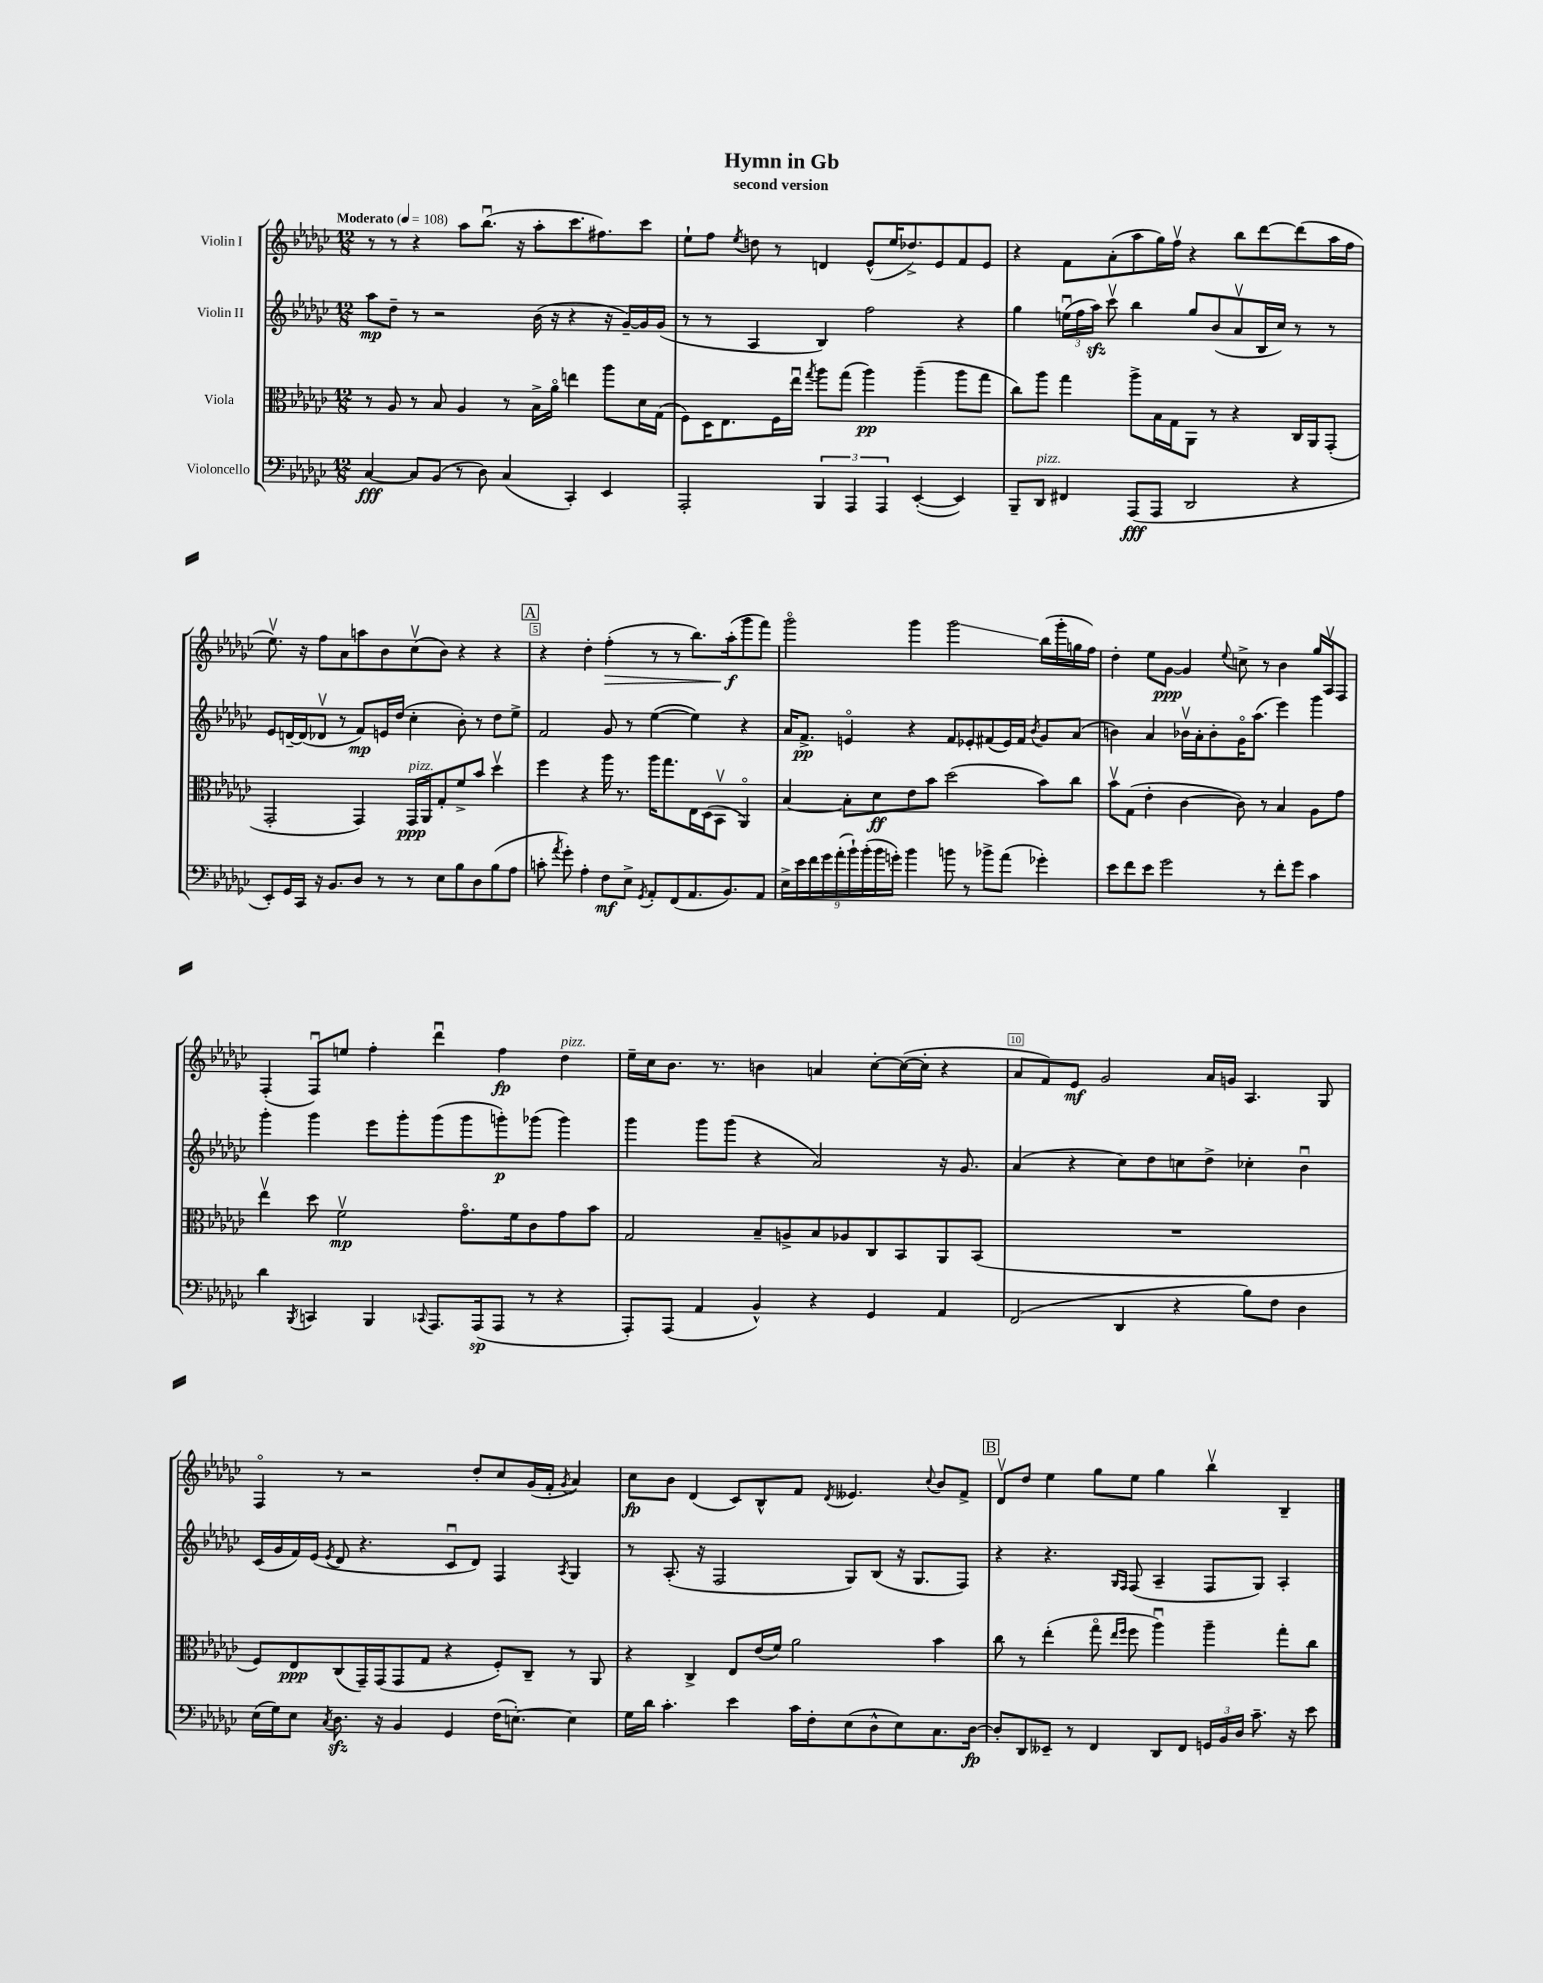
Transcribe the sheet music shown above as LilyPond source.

\header { title = "Hymn in Gb" subtitle = "second version" }
<<
\new StaffGroup <<
\new Staff = "s0" \with { instrumentName = "Violin I" } {
    \clef treble \key ges \major \numericTimeSignature \time 12/8 \tempo "Moderato" 4 = 108
    \autoBeamOff r8 r8 r4 aes''8[ bes''8.]\downbow( r16 aes''8[-. ces'''8. fis''8.) ces'''8] |
    ees''8[-! f''8] \acciaccatura { ees''8 } d''8 r8 d'4 ees'8[-^( ees''16 des''8.->) ees'8 f'8 ees'8] |
    r4 f'8[ aes'8-.( aes''8 ges''16) f''16]\upbow r4 bes''8[ des'''8~ des'''8( aes''16 f''16] |
    ees''8.\upbow) r16 f''8[ aes'8 a''8 bes'8 ces''8\upbow( bes'8]) r4 r4 |
    \mark \markup { \box "A" } r4 des''4-. f''4-.\>( r8 r8 bes''8.[) aes''16-.\f\!( ges'''8 f'''8]) |
    ges'''2\flageolet ges'''4 ges'''2\glissando bes''16[( ges'''16-. g''16 f''16]) |
    des''4-. ees''8[ ges'8]~\ppp ges'4 \appoggiatura { ees''8 } c''8-> r8 bes'4 ges''16[ aes16\upbow f8] |
    f4-.( f8[\downbow) e''8] f''4-. des'''4\downbow f''4\fp des''4^\markup { \italic "pizz." } |
    ees''16[-- ces''16 bes'8.] r8. b'4 a'4 ces''8[~-. ces''16~( ces''16]-. r4 |
    aes'8[ f'8) ees'8]\mf ges'2 aes'16[ g'16] aes4. ges8 |
    f4\flageolet r8 r2 des''8[-. ces''8 ges'16( f'16]-. \acciaccatura { ges'8 } aes'4) |
    ces''8[\fp bes'8] des'4( ces'8[) bes8-^ f'8] \acciaccatura { des'8 } eeses'4. \appoggiatura { ces''8 } bes'8[ f'8]-> |
    \mark \markup { \box "B" } des'8[\upbow des''8] ees''4 ges''8[ ees''8] ges''4 bes''4\upbow bes4-- \bar "|." |
}
\new Staff = "s1" \with { instrumentName = "Violin II" } {
    \clef treble \key ges \major \numericTimeSignature \time 12/8
    \autoBeamOff aes''8[\mp des''8]-- r8 r2 bes'16( r16 r4 r16 ges'16[~--) ges'16 ges'16]( |
    r8 r8 aes4 bes4) f''2 r4 |
    ges''4 \tuplet 3/2 { e''16[\downbow( f''16 aes''16]\sfz) } ces'''8\upbow bes''4 ges''8[ bes'8( aes'8\upbow bes16 ces''16]) r8 r8 |
    ees'8[ d'16~-- d'16( des'8]\upbow r8 f'8[\mp) e'16 des''16]( ces''4-. bes'8-.) r8 des''8[ ees''8]-> |
    \mark \markup { \box "A" } f'2 ges'8 r8 ees''4~( ees''4) r4 |
    aes'16[ f'8.]->\pp e'4\flageolet r4 f'8[ ees'8-. fis'8( ees'16) fis'16] \acciaccatura { bes'8 } ges'8[ aes'8]( |
    b'4) aes'4 bes'16[\upbow aes'16-. bes'8-. ges'16\flageolet aes''8.]( ees'''4) ges'''4 |
    ges'''4-. ges'''4 ees'''8[ ges'''8-. ges'''8( ges'''8 g'''8-.\p) ges'''8]( ges'''4) |
    ges'''4 ges'''8[ ges'''8]( r4 aes'2) r16 ges'8. |
    aes'4( r4 ces''8[) des''8 c''8 des''8]-> ces''4-. bes'4\downbow |
    ces'16[( ges'16 f'16) ees'16]( \acciaccatura { ees'8 } des'8 r4. ces'8[\downbow des'8]) f4 \acciaccatura { aes8 } ges4 |
    r8 aes8.-.( r16 f2 ges8[) bes8]( r16 ges8.[ f8]) |
    \mark \markup { \box "B" } r4 r4. \grace { ges16[ f16] } f8( aes4-- f8[ ges8]) aes4-. \bar "|." |
}
\new Staff = "s2" \with { instrumentName = "Viola" } {
    \clef alto \key ges \major \numericTimeSignature \time 12/8
    \autoBeamOff r8 aes8 r8 bes8 aes4 r8 bes16[-> aes'16]\flageolet e''4 aes''8[ des'16 ges16]( |
    f8[) des16 ees8. f16 ees''16]\downbow \acciaccatura { ges''8 } aes''8[ ges''8]( aes''4\pp) aes''4--( aes''8[ ges''8] |
    ces''8[) aes''8] ges''4 aes''8[-> bes16 ges16 aes,8] r8 r4 ces16[ aes,16 ges,8]-.( |
    ges,2-. ges,4) ges,16[\ppp^\markup { \italic "pizz." } aes,16 ges8-. f'8-> bes'8] des''4\upbow |
    \mark \markup { \box "A" } f''4 r4 aes''16 r8. aes''16[ ges''8. ees16 des16( bes,8]\upbow aes,4\flageolet) |
    bes4~ bes8[-. des'8\ff ees'8 bes'8] des''2( bes'8[) ces''8] |
    bes'8[\upbow ges8]( ees'4-. ces'4~ ces'8) r8 bes4 aes8[ ges'8] |
    ees''4\upbow des''8 f'2\upbow\mp ges'8.[\flageolet f'16 ces'8 ges'8 bes'8] |
    ges2 bes8[-- a8-> bes8 aes8 ces8 bes,8 aes,8 bes,8]( |
    R1. |
    f8[) ees8\ppp ces8( ges,16--) ges,16( ges,8 ges8] r4 f8[-.) ces8]-- r8 aes,8 |
    r4 ces4-> ees8[ ees'16( f'16]) aes'2 bes'4 |
    \mark \markup { \box "B" } ces''8 r8 ees''4-.( ges''8\flageolet \grace { ees''16[ f''16] } f''8 aes''4\downbow) aes''4-- ges''8[-. ces''8] \bar "|." |
}
\new Staff = "s3" \with { instrumentName = "Violoncello" } {
    \clef bass \key ges \major \numericTimeSignature \time 12/8
    \autoBeamOff ces4~\fff ces8[ bes,8]( r8 des8) ces4( ces,4-.) ees,4 |
    aes,,2-. \tuplet 3/2 { bes,,4 aes,,4 aes,,4 } ees,4~-.( ees,4) |
    bes,,8[-- des,8]^\markup { \italic "pizz." } fis,4 aes,,8[\fff( aes,,8] des,2 r4 |
    ees,8[-.) ges,16 ces,16] r16 bes,8.[ des8] r8 r8 ees8[ bes8 des8 bes8( aes8] |
    \mark \markup { \box "A" } c'8-. \acciaccatura { aes'8 } ges'8-.) aes4-. f8[\mf ees8]-> \acciaccatura { ges,8 } aes,8[-. f,8( aes,8. bes,8.) aes,8] |
    \tuplet 9/8 { ees16[-> ees'16 f'16 ges'16 aes'16-.( bes'16-!) bes'16-.( bes'16 g'16]-.) } bes'4 b'8 r8 bes'8[-> aes'8]( ges'4-.) |
    ees'8[ f'8 ees'8] ges'2 r8 f'8[-. ges'8] ces'4 |
    des'4 \acciaccatura { bes,,8 } c,4 bes,,4 \appoggiatura { ces,8 } aes,,8.[ aes,,16\sp( aes,,8] r8 r4 |
    aes,,8[-.) aes,,8]( aes,4 bes,4-^) r4 ges,4 aes,4 |
    f,2( des,4 r4 bes8[) f8] des4 |
    ees16[( ges16) ees8] \acciaccatura { ces8 } des8.\sfz r16 bes,4 ges,4 f16[( e8.]~-.) e4 |
    ges16[ des'16] ces'4.-. ees'4 ces'16[ f16-. ees8( des8-^ ees8) ces8. des16]~\fp |
    \mark \markup { \box "B" } des8[-. des,8 eeses,8]-- r8 f,4 des,8[ f,8] \tuplet 3/2 { g,16[ bes,16 des16] } ces'8.-- r16 ees'8 \bar "|." |
}
>>
>>
\layout { \context { \Score \override BarNumber.break-visibility = ##(#f #t #t) barNumberVisibility = #(every-nth-bar-number-visible 5) \override BarNumber.stencil = #(make-stencil-boxer 0.1 0.3 ly:text-interface::print) } }
